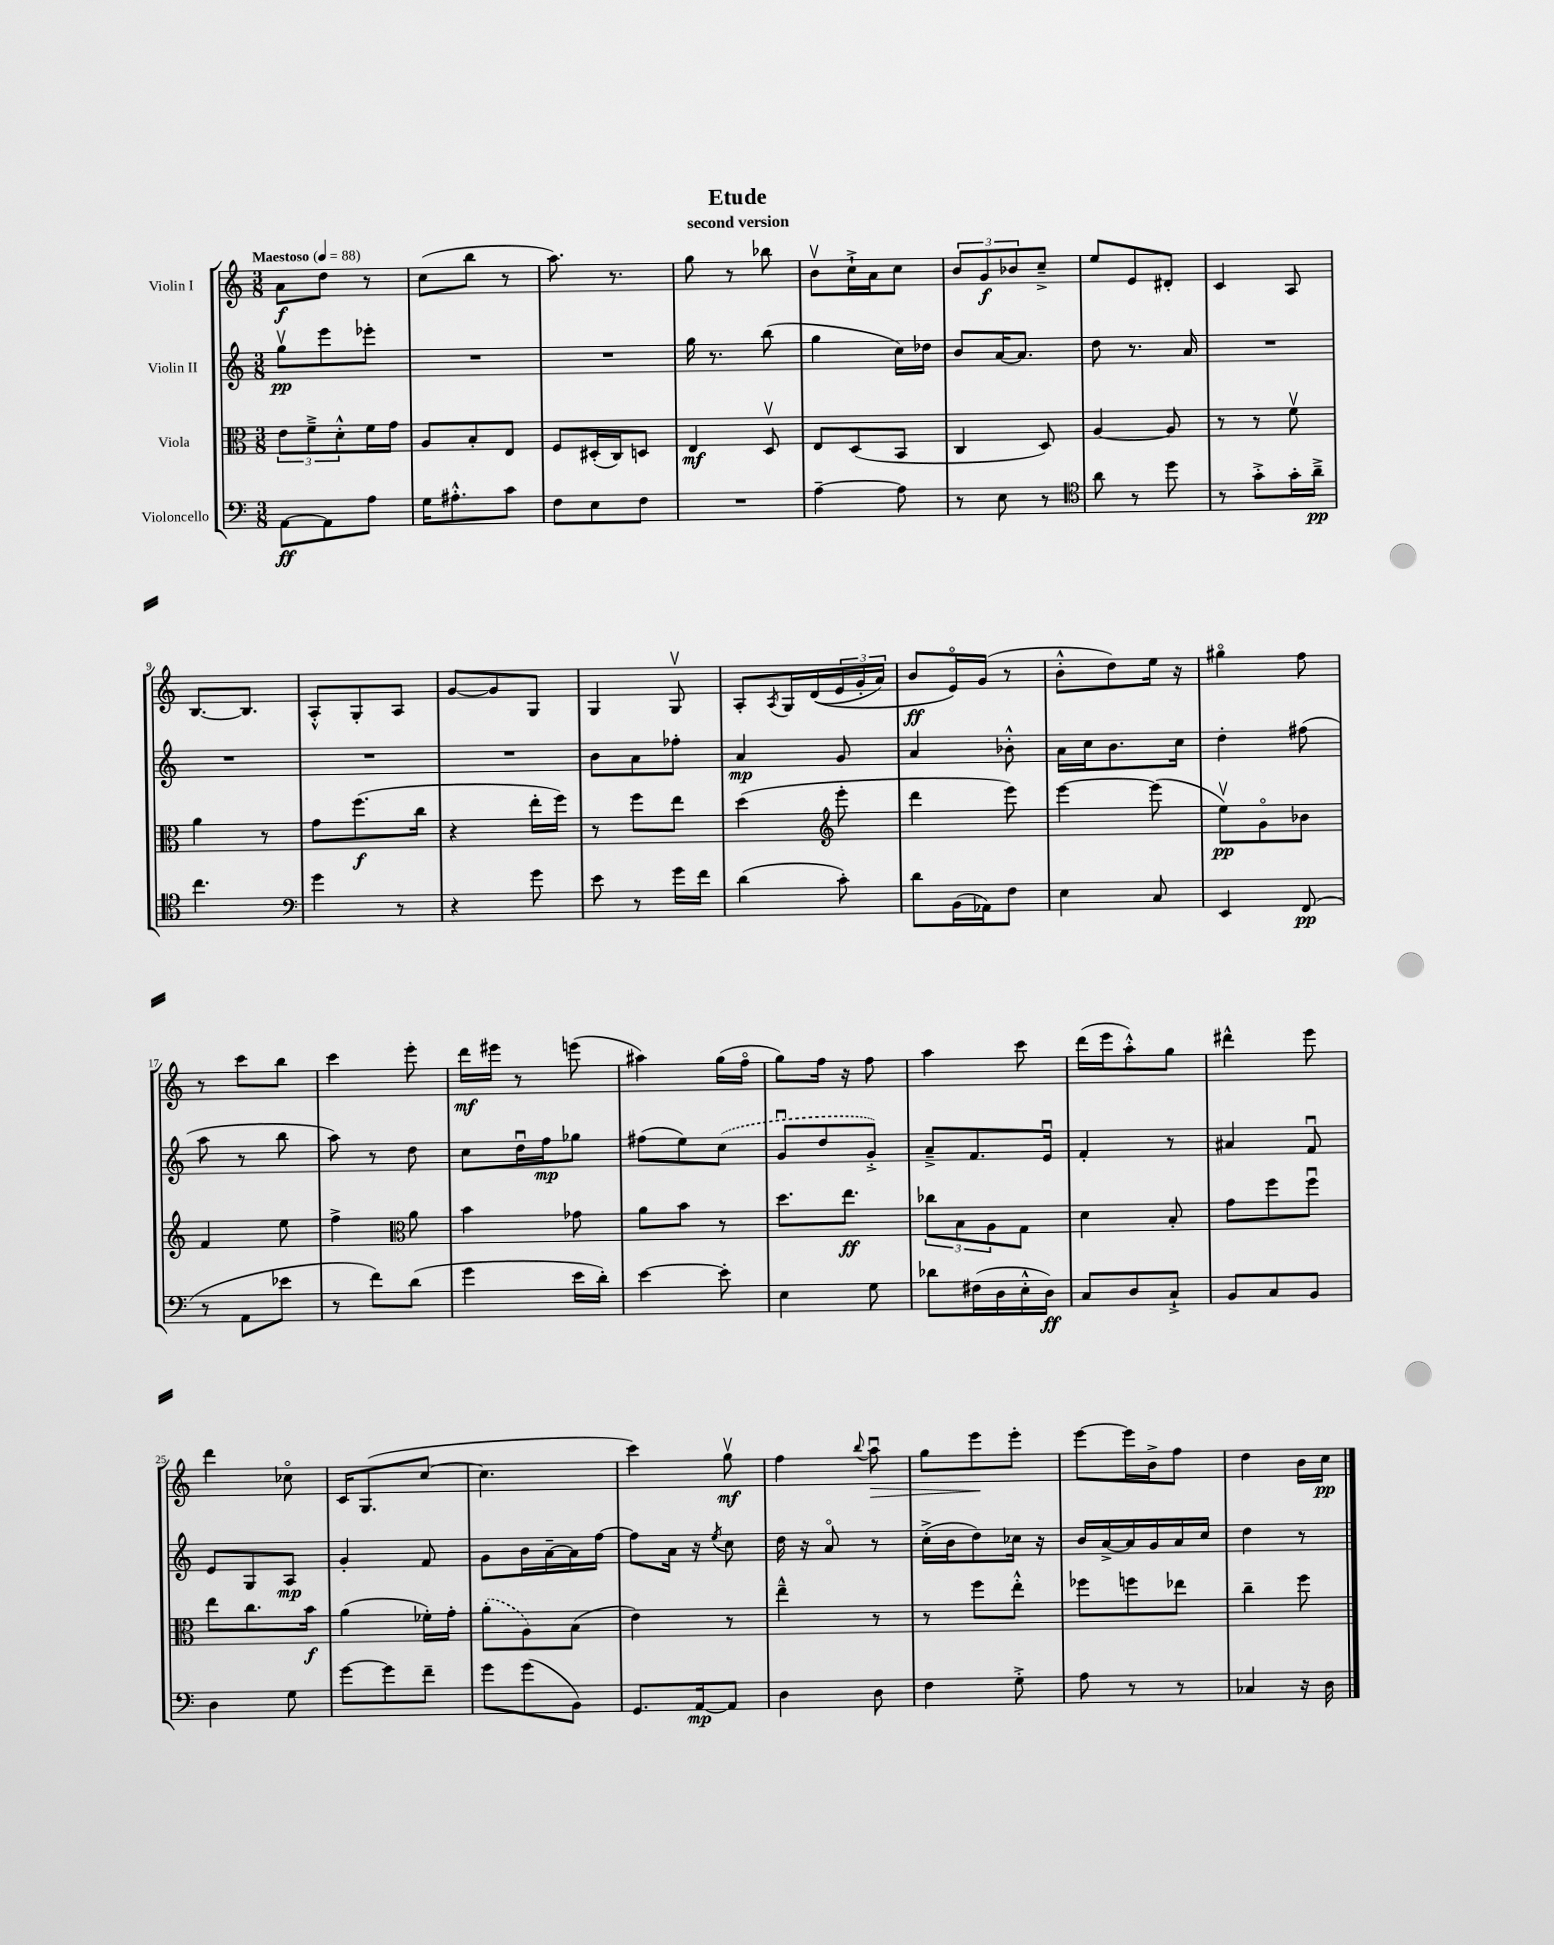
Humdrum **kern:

**kern	**kern	**kern	**kern
*staff4	*staff3	*staff2	*staff1
*clefF4	*clefC3	*clefG2	*clefG2
*k[]	*k[]	*k[]	*k[]
*M3/8	*M3/8	*M3/8	*M3/8
*MM88	*MM88	*MM88	*MM88
[8AA	12e	8ggv	8a
.	12f~^	.	.
8AA]	.	8eee	8dd
.	12d'^^	.	.
8A	16f	8eee-'	8r
.	16g	.	.
=	=	=	=
16G	8A	4.r	(8cc
8.A#'^^	.	.	.
.	8B'	.	8bb
8c	8E	.	8r
=	=	=	=
8F	8F	4.r	8.aa)
8E	(16D#'	.	.
.	16C)	.	8.r
8F	8D	.	.
=	=	=	=
4.r	4E	16gg	8gg
.	.	8.r	.
.	.	.	8r
.	8Dv	(8bb	8bb-
=	=	=	=
[4A~	8E	4gg	8bv
.	(8D	.	16cc`^
.	.	.	16a
8A]	8BB	16cc)	8cc
.	.	16dd-	.
=	=	=	=
8r	4C	8b	12b
.	.	.	12g
8E	.	[16a	.
.	.	.	12b-
.	.	8.a]	.
8r	8D)	.	8cc~^
=	=	=	=
*clefC4	*	*	*
8a	[4A	8dd	8ee
8r	.	8.r	8e
8dd	8A]	.	8d#'
.	.	16a	.
=	=	=	=
8r	8r	4.r	4c
8g'^	8r	.	.
16g'	8fv	.	8A
16a~^	.	.	.
=	=	=	=
4.cc	4a	4.r	[8.B
.	.	.	8.B]
.	8r	.	.
=	=	=	=
*clefF4	*	*	*
4g	8g	4.r	8A'^^
.	(8.ff	.	8G'
8r	.	.	8A
.	16cc	.	.
=	=	=	=
4r	4r	4.r	[8g
.	.	.	8g]
8g	16ee'	.	8G
.	16ff)	.	.
=	=	=	=
8e	8r	8b	4G
8r	8ff	8a	.
16g	8ee	8ff-'	8Gv
16f	.	.	.
=	=	=	=
(4d	(4dd	4a	8A'
.	.	.	8qA
.	.	.	16G
.	.	.	&((16d
*	*clefG2	*	*
8c')	8eee'	8g	24e
.	.	.	24g'
.	.	.	24a)
=	=	=	=
8d	4ddd	4a	8b
(16BB	.	.	16eo&)
16AA-)	.	.	(16g
8F	8eee)	8b-'^^	8r
=	=	=	=
4E	[4eee	16a	8b'^^
.	.	16cc	.
.	.	8.b	8dd)
8C	(8eee]	.	16ee
.	.	16cc	16r
=	=	=	=
4EE	8eev)	4dd'	4gg#o
.	8go	.	.
(8FF	8b-	(8ff#	8ff
=	=	=	=
8r	4f	8aa	8r
8AA	.	8r	8ccc
8e-	8ee	8bb	8bb
=	=	=	=
8r	4ff^	8aa)	4ccc
8f)	.	8r	.
*	*clefC3	*	*
(8d	8a	8dd	8eee'
=	=	=	=
4g	4b	8cc	16ddd
.	.	.	16eee#
.	.	16ddu	8r
.	.	16ff	.
16e	8g-	8gg-	(8eee
16d')	.	.	.
=	=	=	=
[4e	8a	(8ff#	4aa#)
.	8b	8ee)	.
8e']	8r	(8cc	(16gg
.	.	.	16ffo
=	=	=	=
4E	8.dd	8gu	8gg)
.	.	8dd	16ff
.	8.ee	.	16r
8G	.	8g'^)	8ff
=	=	=	=
8d-	12cc-	8a~^	4aa
.	12B	.	.
(16F#	.	8.f	.
.	12A	.	.
16D	.	.	.
16E'^^	8G	.	8ccc
16D)	.	16eu	.
=	=	=	=
8C	4d	4f'	(16ddd
.	.	.	16eee
8D	.	.	8aa'^^)
8C`^	8B'	8r	8gg
=	=	=	=
8BB	8g	4a#	4ddd#^^
8C	8ff	.	.
8BB	8ffu	8fu	8eee
=	=	=	=
4D	8ee	8e	4ddd
.	8.cc	8G	.
8G	.	8A	8cc-o
.	16b	.	.
=	=	=	=
[8g	(4a	4g'	16c
.	.	.	(8.G
8g]	.	.	.
8f~	16f-')	8f	[8cc
.	16g'	.	.
=	=	=	=
8g	(8a'	8g	4.cc]
(8g	8A)	16b	.
.	.	[16a~	.
8BB)	(8B	16a]	.
.	.	[16ff	.
=	=	=	=
8.GG	4e)	8ff]	4ccc)
.	.	16a	.
[16AA	.	16r	.
.	.	8qee	.
8AA]	8r	8cc	8ggv
=	=	=	=
4D	4ee~^^	16dd	4ff
.	.	16r	.
.	.	8ao	.
.	.	.	8qqbb
8D	8r	8r	8aau
=	=	=	=
4F	8r	(16cc'^	8gg
.	.	16b	.
.	8ff	8dd)	8eee
8G'^	8ee'^^	16cc-	8eee'
.	.	16r	.
=	=	=	=
8A	8ff-	16b	[8eee
.	.	[16a^	.
8r	8ff	16a]	16eee]
.	.	16g	16b^
8r	8ee-	16a	8ff
.	.	16cc	.
=	=	=	=
4C-	4cc~	4dd	4dd
16r	8ff	8r	16b
16D	.	.	16cc
==	==	==	==
*-	*-	*-	*-
